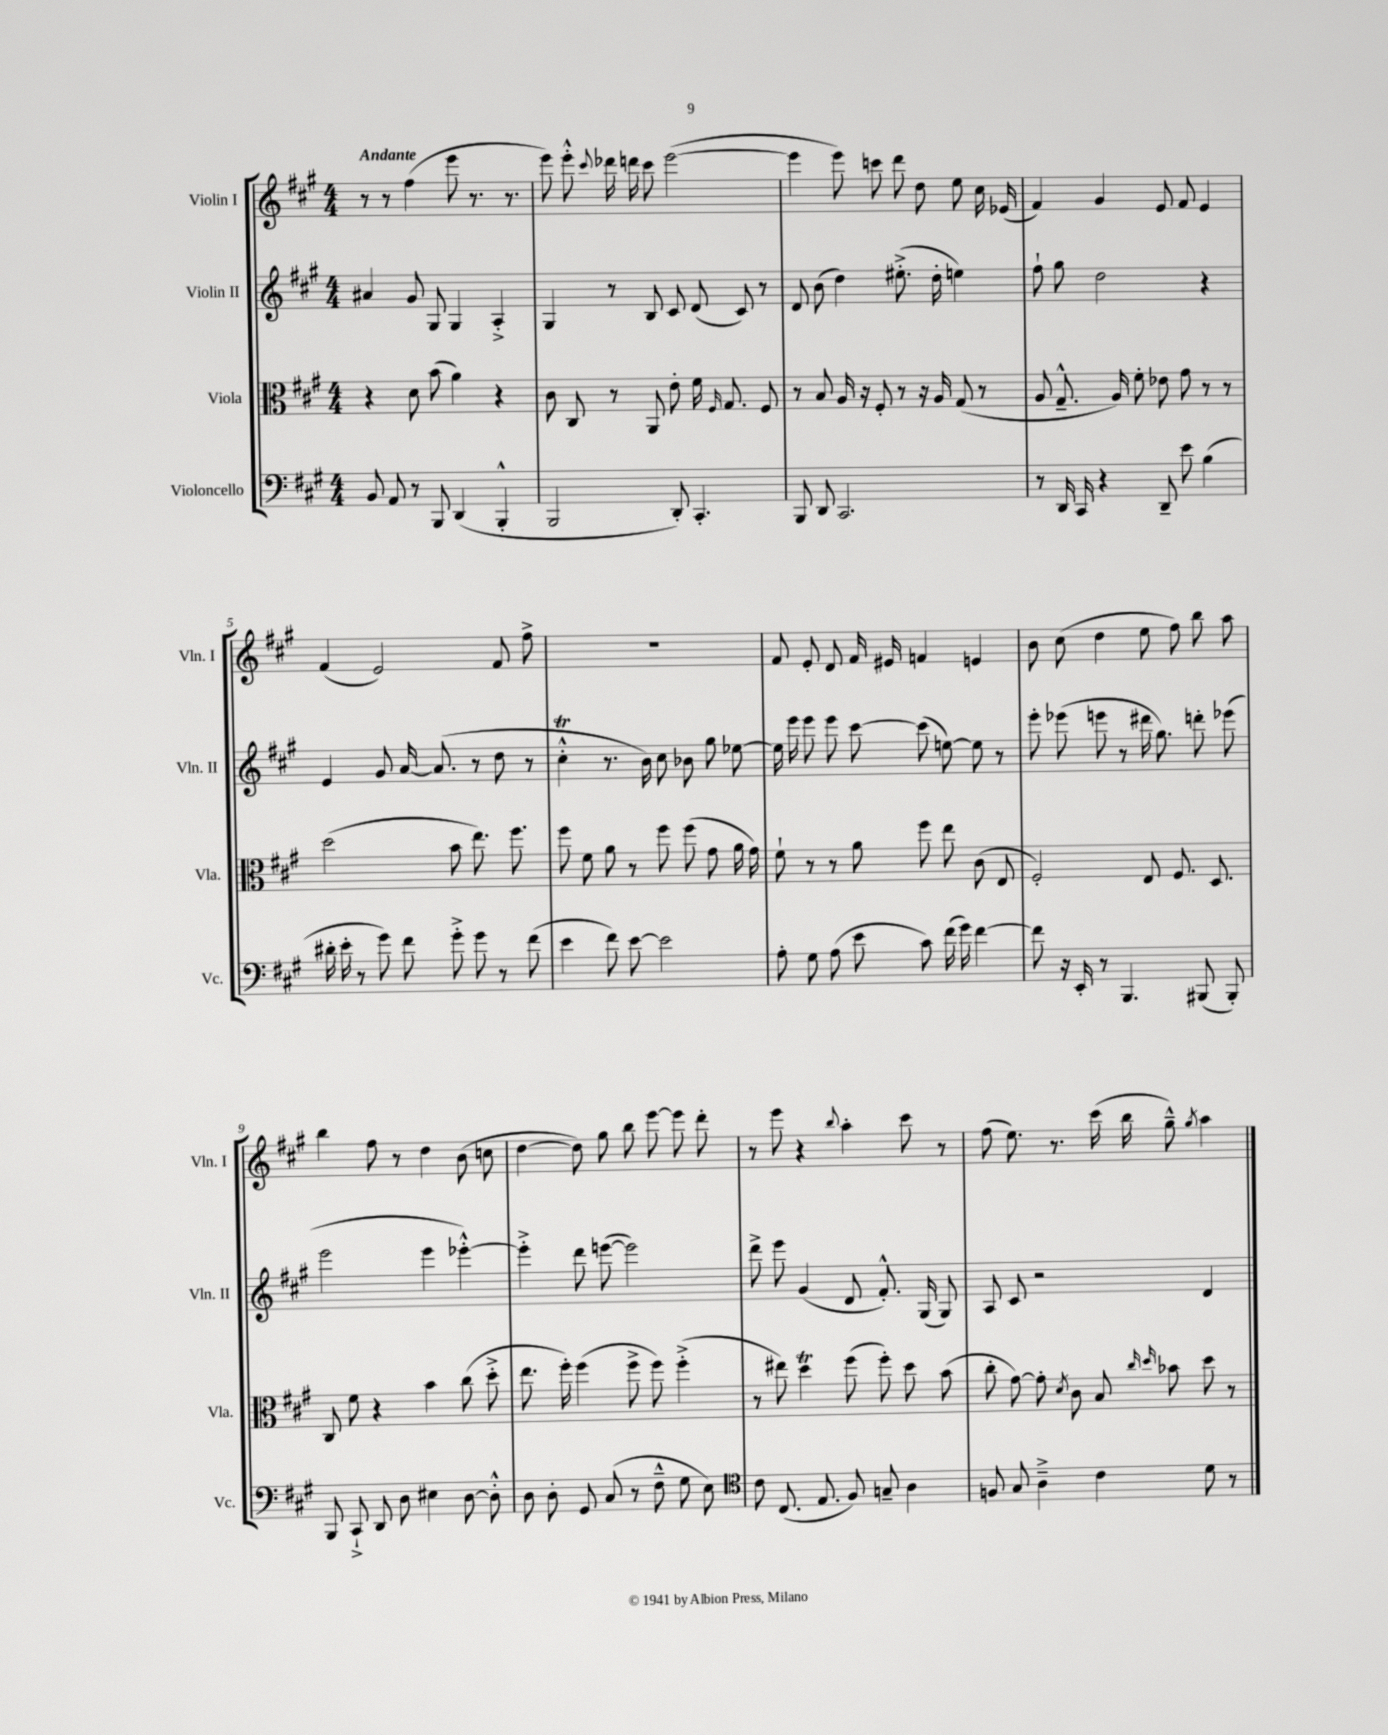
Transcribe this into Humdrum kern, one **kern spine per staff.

**kern	**kern	**kern	**kern
*staff4	*staff3	*staff2	*staff1
*clefF4	*clefC3	*clefG2	*clefG2
*k[f#c#g#]	*k[f#c#g#]	*k[f#c#g#]	*k[f#c#g#]
*M4/4	*M4/4	*M4/4	*M4/4
8BB/	4r	4a#/	8r
8AA/	.	.	8r
8r	8d\	8g#/	(4ff#\
8BBB/	(8b\	8G#/	.
(4DD/	4a\)	4G#/	8eee\
.	.	.	8.r
4BBB'^^/	4r	4A'^/	.
.	.	.	8.r
=	=	=	=
2BBB/	8c#\	4G#/	8eee\)
.	8C#/	.	8eee'^^\
.	.	.	8qqccc#/
.	8r	8r	16ddd-\
.	.	.	16ddd\
.	8AA/	8B/	8ccc#\
8DD'/)	8e'\	8c#/	([2eee\
4.CC#'/	16f#\	(8d/	.
.	16qqF#/	.	.
.	8.G#/	.	.
.	.	8c#/)	.
.	8F#/	8r	.
=	=	=	=
8BBB/	8r	8d/	4eee\]
8DD/	8B/	(8b\	.
2.CC#/	16A/	4dd\)	8eee\)
.	16r	.	.
.	8F#'/	.	8ccc\
.	8r	(8.ee#'^\	8ddd\
.	16r	.	8dd\
.	16A/	16dd'\	.
.	(8G#/	4ee\)	8ee\
.	8r	.	16cc#\
.	.	.	(16e-/
=	=	=	=
8r	8A/	8ff#`\	4f#/)
16DD/	8.G#~^^/	8gg#\	.
16CC#/	.	.	.
4r	.	2dd\	4g#/
.	16A/)	.	.
.	8f#'\	.	.
8DD~/	8e-\	.	8e/
8e\	8g#\	.	8f#/
(4B\	8r	4r	4e/
.	8r	.	.
=	=	=	=
16d#'\	(2dd\	4e/	(4f#/
16e'\	.	.	.
8r	.	.	.
8g#\)	.	8g#/	2e/)
8f#\	.	[16a/	.
.	.	(8.a/]	.
8g#'^\	8b\	.	.
8g#\	8.ee\)	8r	.
8r	.	8dd\	8f#/
.	8.ff#\	.	.
(8f#\	.	8r	8ff#^\
=	=	=	=
4e\	8ff#\	4cc#'^^\	1r
.	8f#\	.	.
8f#\)	8a\	8.r	.
[8e\	8r	.	.
.	.	16b\)	.
2e\]	8ff#\	8cc#\	.
.	(8ff#\	8b-\	.
.	8g#\	8gg#\	.
.	16a\	[8ee-\	.
.	16g#\)	.	.
=	=	=	=
8A'\	8f#`\	16ee-\]	8f#/
.	.	16eee\	.
8G#\	8r	8eee\	8e'/
(8A\	8r	8eee\	8d/
8e\	8a\	[8ccc#\	16f#/
.	.	.	16e#/
8c#\)	8ff#\	(8ccc#\]	4f/
(16f#\	8ee\	[8ee\)	.
16g#\)	.	.	.
[4f#\	(8c#\	8ee\]	4e/
.	8E/	8r	.
=	=	=	=
8f#\]	2F#'/)	8eee'\	8b\
16r	.	(8eee-\	(8cc#\
16EE'/	.	.	.
8r	.	8eee\	4dd\
4.BBB/	.	8r	.
.	8E/	16ddd#\	8ee\
.	.	8.gg#\)	.
.	8.F#/	.	8ff#\)
(8BBB#/	.	8ddd'\	8bb\
.	8.D/	.	.
8BBB#'/)	.	(8eee-\	8aa\
=	=	=	=
8BBB/	8C#/	2eee\	4bb\
8CC#`^/	8f#\	.	.
8DD/	4r	.	8ff#\
8D\	.	.	8r
4E#\	4b\	4eee\	4dd\
[8D\	(8cc#\	[4eee-'^^\)	(8b\
8D'^^\]	8dd'^\	.	8cc\
=	=	=	=
8D\	8.ee\	4eee-'^\]	[4dd\
8D'\	.	.	.
.	16ff#'\)	.	.
8GG#/	(4ff#\	8ddd\	8dd\])
(8C#/	.	([8eee\	8gg#\
8r	8ff#^\	2eee\])	8bb\
8F#~^^\	8ff#\)	.	[8eee\
8G#\	(4ff#'^\	.	8eee\]
8E\)	.	.	8ddd'\
=	=	=	=
*clefC4	*	*	*
8c#\	8r	8ddd^\	8r
(8.C#/	8ee#\)	8eee\	8eee\
.	4dd\	(4g#/	4r
8.E/	.	.	.
.	.	.	8qqbb/
8F#/)	(8ff#\	8d/	4aa'\
8G~/	8ff#'\)	8.f#'^^/)	.
4A\	8dd\	.	8ccc#\
.	.	(16G#/	.
.	(8b\	8G#/)	8r
=	=	=	=
8F/	8cc#'\	8A/	(8ff#\
8G#/	[8g#\)	8c#/	8.ee\)
4A~^\	8g#'\]	2r	.
.	.	.	8.r
.	8qd/	.	.
.	8c#\	.	.
4c#\	8B/	.	(16ccc#\
.	.	.	16bb\
.	16qqcc#/	.	.
.	16qqdd/	.	.
.	8b-\	.	8gg#~^^\)
.	.	.	8qgg#/
8d\	8dd\	4d/	4aa\
8r	8r	.	.
==	==	==	==
*-	*-	*-	*-
